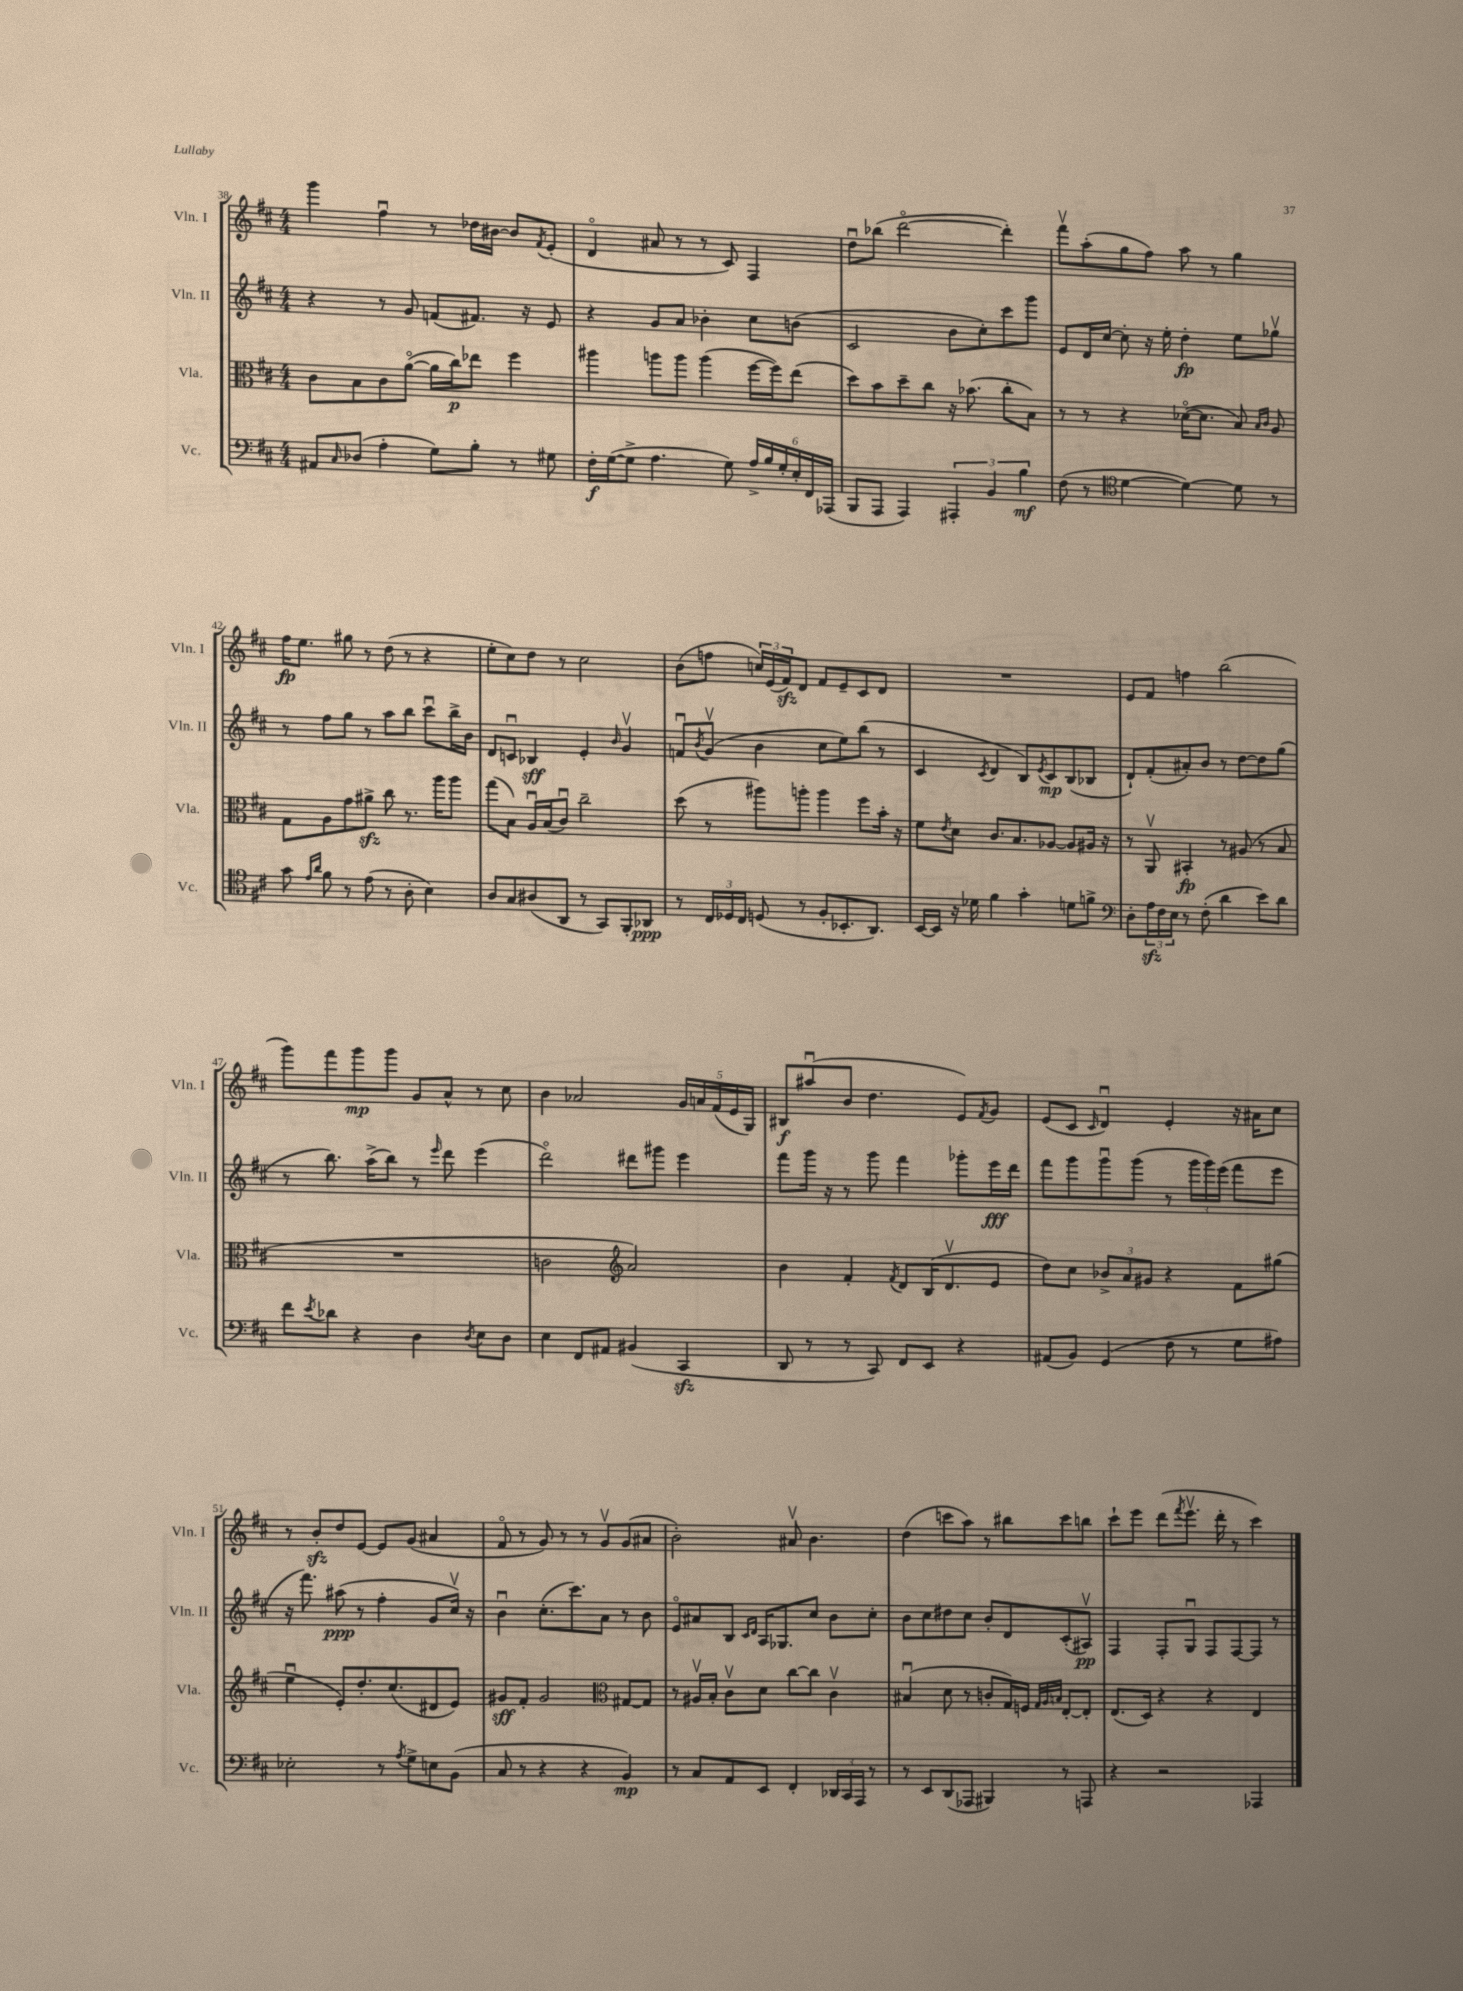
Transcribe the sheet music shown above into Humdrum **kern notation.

**kern	**kern	**kern	**kern
*staff4	*staff3	*staff2	*staff1
*clefF4	*clefC3	*clefG2	*clefG2
*k[f#c#]	*k[f#c#]	*k[f#c#]	*k[f#c#]
*M4/4	*M4/4	*M4/4	*M4/4
8AA#	8c#	4r	4ggg
16qqC#	.	.	.
(8D-	8B	.	.
4A'	8c#	8r	4ff#u
.	([8ao	8g	.
8G)	16a]	(8f	8r
.	16cc#)	.	.
8B'	8ee-	8.f#)	16dd-
.	.	.	[16b#
8r	4ff#	.	8b#]
.	.	16r	.
.	.	.	8qf#
8G#	.	8e	(8e'
=	=	=	=
16F#'	4aa#	4r	4do
([16G	.	.	.
8G^]	.	.	.
4.A	8aa	8g	8a#
.	8aa	8a	8r
.	(4aa	4b-'	8r
8G)	.	.	8c#)
24A^	[16ff#	8cc#	4F#
24B	.	.	.
.	16ff#])	.	.
24G'	.	.	.
24E'	(8ee	(8b	.
24FF#	.	.	.
(24AAA-	.	.	.
=	=	=	=
8BBB	8dd)	2c#	8ddu
8AAA	8b	.	(8bb-
4AAA)	8dd~	.	[2dddo
.	8cc#	.	.
6AAA#'	16r	8b	.
.	(8.b-	.	.
.	.	8cc#')	.
6BB	.	.	.
.	8cc#'	8ccc#	4ddd'])
6B	.	.	.
.	8B)	8ggg	.
=	=	=	=
(8F#	8r	8e	8fff#v
8r	8r	16d	(8aa'
.	.	[16cc#	.
*clefC4	*	*	*
[4d	4r	8cc#']	8gg
.	.	16r	8ff#)
.	.	16ee'	.
4d_)	([16d-o	4dd'	8aa
.	8.d-]	.	.
.	.	.	8r
8d]	8B)	8ee	4gg
.	16qqB	.	.
.	16qqc#	.	.
8r	8A	8gg-v	.
=	=	=	=
8g	8G	8r	16ff#
.	.	.	8.ee
16qqe	.	.	.
16qqa	.	.	.
8f#	8A	8ff#	.
8r	8g	8gg	8gg#
(8e	8a#^	8r	8r
8r	8cc#	8aa	(8dd
8A'	8.r	8bb	8r
4B)	.	8ccc#u	4r
.	16aa	.	.
.	8aa	16bb^	.
.	.	16b	.
=	=	=	=
8A	(8gg	8d	8ee'
8G	8B)	8cu	8cc#)
(8A#	16Au	4B-	8dd
.	(16B	.	.
8AA	8c#u)	.	8r
8r	2cc#~	4e'	2cc#
8GG)	.	.	.
.	.	16qqb	.
8FF#'	.	4gv	.
8AA-	.	.	.
=	=	=	=
8r	(8dd	8fu	(8b
.	.	8qb	.
24C#	8r	(8gv	8ff
24D-	.	.	.
24C#	.	.	.
(8D	8aa#)	4b	24cc)
.	.	.	(24e
.	.	.	24f#)
8r	8aa'	.	8d
8F#'	4aa	8cc#	8f#
8.BB-'	.	8ee)	8e~
.	8ff#	(8bb	8c#
8.AA)	.	.	.
.	16b'	8r	8d
.	16r	.	.
=	=	=	=
[16BB	8f#	4c#	1r
16BB]	.	.	.
.	8qe	.	.
16r	8d	.	.
16d-	.	.	.
.	.	8qc#	.
4f#	8.c#	4d	.
.	8.B	.	.
4g'	.	8B)	.
.	.	8qe	.
.	[8A-	8c#	.
8d	8A-]	(8B	.
8f^	16A#	8B-	.
.	16r	.	.
=	=	=	=
*clefF4	*	*	*
8D'	8r	8d`)	8e
24A	8AAv	(8f#'	8f#
24F#	.	.	.
24E	.	.	.
8r	4BB#'	8a#')	4ff
(8F#'	.	8b	.
4d	8r	8r	(2bb
.	(8A#	[8dd	.
8e)	8r	8dd]	.
8d	8B	(8gg	.
=	=	=	=
8f#	1r	8r	8ggg)
8qe	.	.	.
8d-	.	8.bb)	8fff#
4r	.	.	8ggg
.	.	(16aa^	.
.	.	8bb)	8ggg
4D	.	8r	8g
.	.	16qqeee	.
.	.	8ddd	8a^^
8qD	.	.	.
8E	.	(4eee	8r
8D	.	.	8cc#
=	=	=	=
4E	2c	2dddo)	4b
8FF#	.	.	2a-
8AA#	.	.	.
*	*clefG2	*	*
(4BB#	2a)	8ddd#	.
.	.	8ggg#	.
4CC#	.	4eee	20g
.	.	.	20a
.	.	.	(20f#
.	.	.	20e
.	.	.	20G)
=	=	=	=
8DD	4b	8fff#	8B#
8r	.	16ggg	(8aa#u
.	.	16r	.
8r	4f#'	8r	8b
8CC#)	.	8ggg	4.dd
.	8qf#	.	.
8FF#	8d	4fff#	.
8EE	(16B	.	.
.	8.dv	.	.
4r	.	8ggg-'	8e)
.	.	.	8qf#
.	8e	16eee	8g
.	.	16ddd	.
=	=	=	=
(8AA#	8dd)	8fff#	(8e
8BB)	8cc#	8ggg	8c#
.	.	.	16qqc#
(4GG	12b-^	8gggu	4du)
.	12a	.	.
.	.	(8ggg	.
.	12g#	.	.
8F#	4r	8r	4e'
8r	.	24ggg	.
.	.	24ggg)	.
.	.	(24eee	.
8G	8f#	8fff#	16r
.	.	.	16a#
8A#)	(8gg#	8eee	8cc#
=	=	=	=
2E-'	4eeu	16r	8r
.	.	8.fff#)	.
.	.	.	8b'
.	8e')	(8aa#	8dd
.	8.dd'	8r	[8e
8r	.	4ff#'	8e]
.	(8.cc#	.	.
8qA	.	.	.
8G^	.	.	(8g
8E	8d#	8g	4a#
(8BB	8e)	16cc#v)	.
.	.	16r	.
=	=	=	=
8C#	8g#	4bu	8f#o
8r	8f#'	.	8r
4r	2g#	(8.cc#'	8g)
.	.	.	8r
.	.	8.ccc#)	.
4r	.	.	8r
.	.	8a	8gv
*	*clefC3	*	*
4BB)	[8G#	8r	(8g
.	8G#]	8b	8a#
=	=	=	=
8r	8r	8eo	2b')
8C#	16A#v	8a#	.
.	16B'	.	.
8AA	8c#v	8B	.
.	.	16qqc#	.
.	.	16qqd	.
8EE	8d	16A	.
.	.	8.G-	.
4FF#'	[8cc#	.	8a#v
.	8cc#]	8cc#	4.b
24DD-	4c#v	8b	.
24CC#	.	.	.
24AAA	.	.	.
8r	.	8cc#'	.
=	=	=	=
8r	(4B#u	8b	(4dd
8EE	.	8cc#	.
(8DD	8d	8dd#	8ccc
8AAA-	8r	8cc#	8aa)
4BBB#)	8c'	8b'	8r
.	16G)	8d	8bb#
.	16F	.	.
.	32qqG	.	.
.	32qqA	.	.
.	32qqB	.	.
8r	[8E'	(8c#'	8ccc
8AAA	8E']	8A#v)	8bb
=	=	=	=
4r	(8.E	4F#	8ccc#`
.	.	.	8eee
.	16D)	.	.
2r	4r	8F#'	(8ddd
.	.	.	8qfff#
.	.	8Gu	8.eeev
.	4r	8F#	.
.	.	.	16ddd'
.	.	[8F#	8r
4AAA-	4E	8F#]	4ccc#)
.	.	8r	.
==	==	==	==
*-	*-	*-	*-
